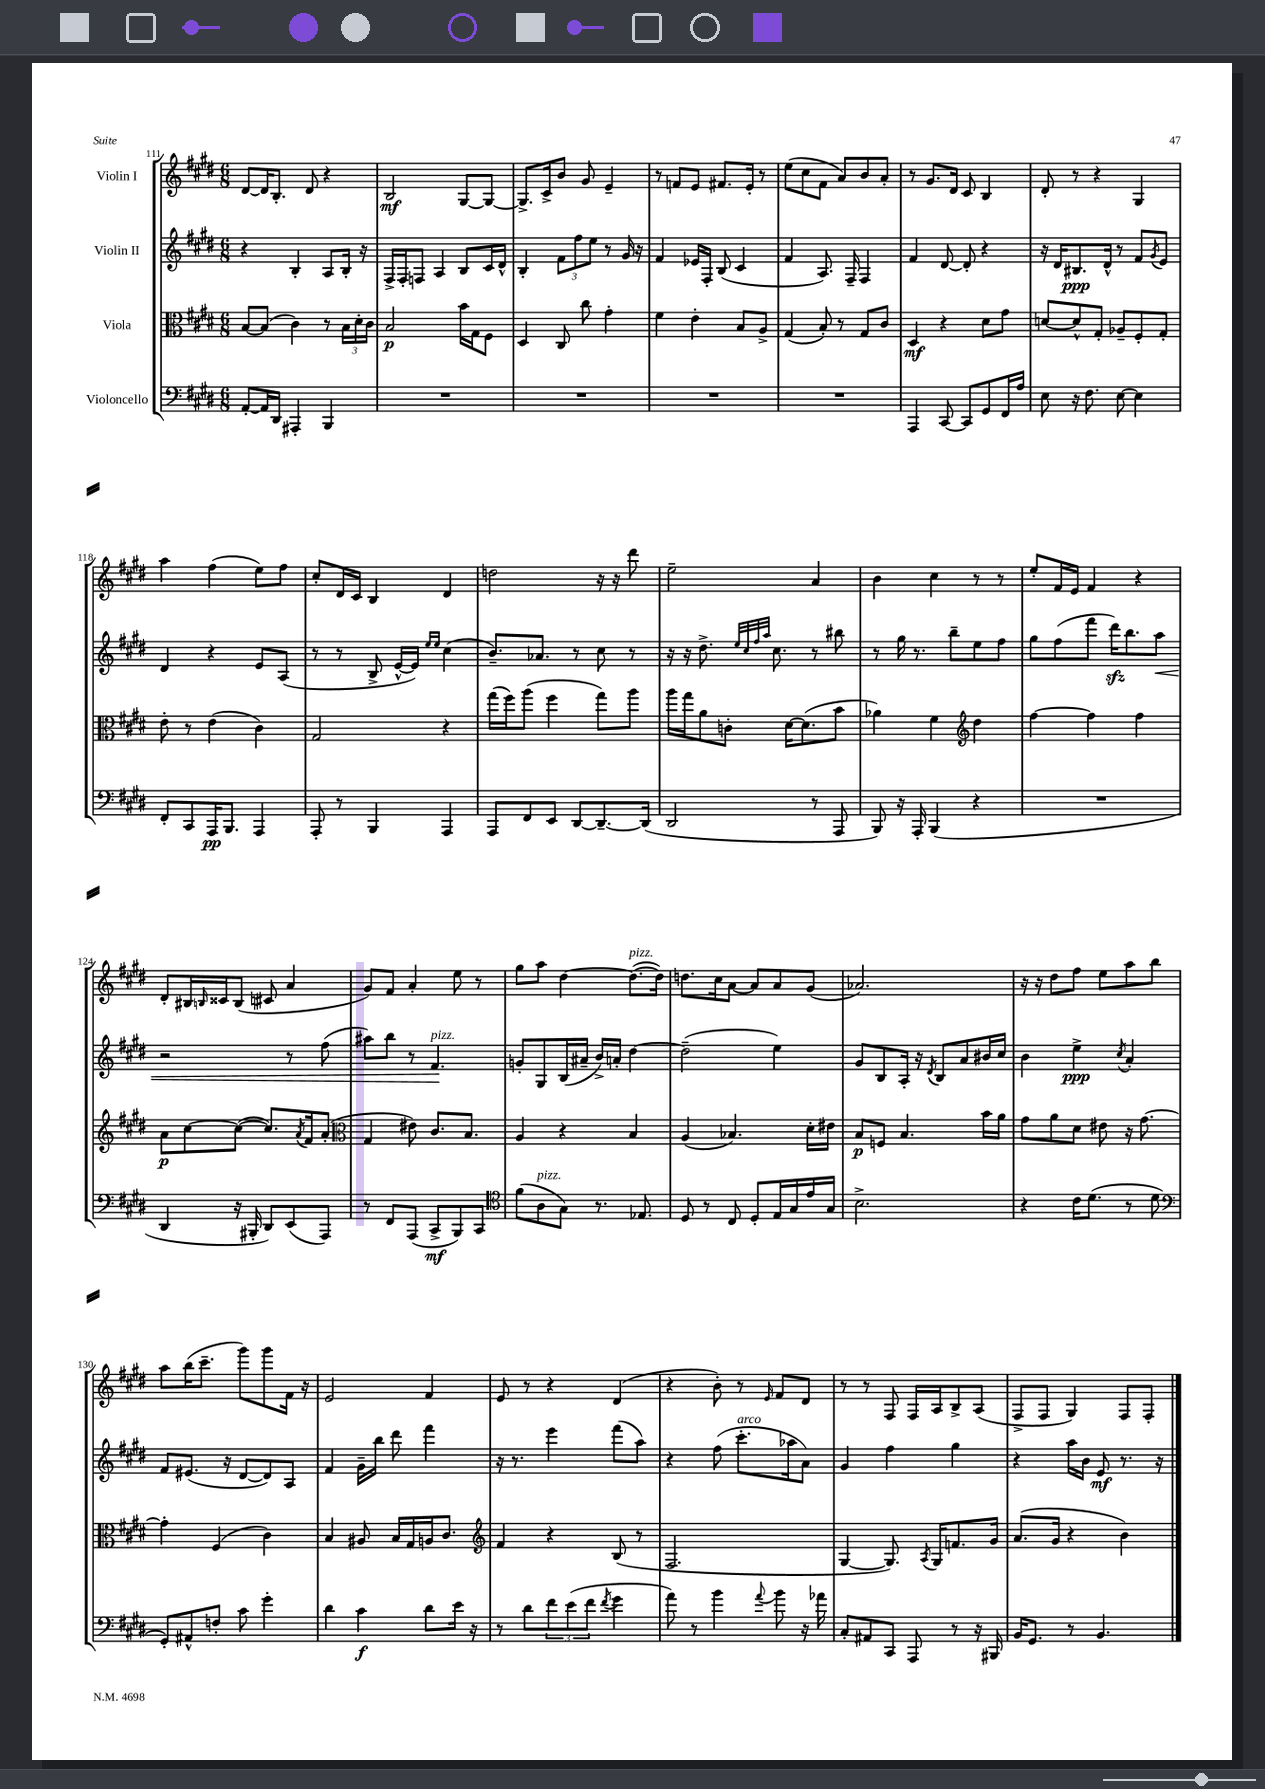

**kern	**kern	**kern	**kern
*staff4	*staff3	*staff2	*staff1
*clefF4	*clefC3	*clefG2	*clefG2
*k[f#c#g#d#]	*k[f#c#g#d#]	*k[f#c#g#d#]	*k[f#c#g#d#]
*M6/8	*M6/8	*M6/8	*M6/8
[8AA'/L	[8B/L	4r	[8d#/L
16AA/]L	(8B/]J	.	16d#/]K
16DD#/JJ	.	.	8.B'/J
4AAA#'/	4c#\)	4B'/	.
.	.	.	8d#/
4BBB/	8r	8A/L	4r
.	24B\LL	16B'/Jk	.
.	24d#'\	.	.
.	.	16r	.
.	24c#\JJ	.	.
=	=	=	=
2.r	2B/	16F#^/LL	2B/
.	.	16F#'/J	.
.	.	8F/J	.
.	.	4A/	.
.	16b\LL	8B/L	[8G#/L
.	16G#\J	.	.
.	8F#\J	16c#/L	8G#/_J
.	.	16d#^^/JJ	.
=	=	=	=
2.r	4D#/	4B'/	8.G#^/]L
.	.	.	16c#^/k
.	8C#/	12f#\L	8b/J
.	.	12ff#\	.
.	8cc#\	.	8g#/
.	.	12ee\J	.
.	4g#'\	8r	4e~/
.	.	16g#/	.
.	.	16r	.
=	=	=	=
2.r	4f#\	4f#/	8r
.	.	.	8f/L
.	4e'\	16e-/LL	8e/J
.	.	16F#'/JJ	.
.	.	(8B/	8.f#/L
.	8B/L	4c#/	.
.	.	.	16e'/Jk
.	8A^/J	.	8r
=	=	=	=
2.r	(4G#/	4f#/	(8ee\L
.	.	.	8cc#\
.	8B'/)	8.A/)	8f#\J
.	8r	.	8a/L)
.	.	16F#~/	.
.	8G#/L	4F#/	8b/
.	8c#/J	.	8a'/J
=	=	=	=
4AAA/	4D#/	4f#/	8r
.	.	.	8.g#/L
[8CC#/	4r	[8d#/	.
.	.	.	16d#/Jk
8CC#/]L	.	8d#'/]	8c#/
8GG#/	8d#\L	4r	4B/
16FF#/L	8g#\J	.	.
16A/JJ	.	.	.
=	=	=	=
8E\	[8d/L	16r	8d#'/
.	.	16d#/LK	.
16r	8d^^/]	8.B#/	8r
8.F#\	.	.	.
.	8G#'/J	.	4r
.	.	16d#^^/Jk	.
[8E\	8A-~/L	8r	.
4E\]	8F#'/	8f#/L	4G#/
.	.	8qg#/	.
.	8G#'/J	8e/J	.
=	=	=	=
8FF#'/L	8e'\	4d#/	4aa\
8CC#/	8r	.	.
16AAA/K	(4e\	4r	(4ff#\
8.BBB/J	.	.	.
4AAA/	4c#\)	8e/L	8ee\L)
.	.	(8A/J	8ff#\J
=	=	=	=
8AAA'/	2G#/	8r	8cc#'/L
8r	.	8r	16d#/L
.	.	.	16c#/JJ
4BBB/	.	8B^/	4B/
.	.	[16e^^/LL	.
.	.	16e/]JJ)	.
.	.	16qqee/LL	.
.	.	16qqee/JJ	.
4AAA/	4r	(4cc#\	4d#/
=	=	=	=
8AAA/L	(16gg#\LL	8.b~/L)	2dd\
.	16ff#\J)	.	.
8FF#/	(8aa\J	.	.
.	.	8.a-/J	.
8EE/J	4ff#\	.	.
[8DD#/L	.	8r	.
8.DD#~/_	8gg#\L)	8cc#\	16r
.	.	.	16r
.	8aa\J	8r	8ddd#\
(16DD#/]Jk	.	.	.
=	=	=	=
2DD#/	16aa\LL	16r	2ee~\
.	16gg#\J	16r	.
.	8a\	8.dd#^\	.
.	8c'\J	.	.
.	.	32qqee/LLL	.
.	.	32qqcc#/	.
.	.	32qqff#/	.
.	.	32qqaa/JJJ	.
.	.	8.cc#\	.
.	[16d#\LK	.	.
.	(8.d#\]	.	.
8r	.	8r	4a/
8AAA/	8b\J	8bb#\	.
=	=	=	=
8BBB/)	4a-\)	8r	4b\
16r	.	16gg#\	.
16AAA'/	.	8.r	.
(4BBB/	4f#\	.	4cc#\
.	.	8bb~\L	.
*	*clefG2	*	*
4r	4dd#\	8ee\	8r
.	.	8ff#\J	8r
=	=	=	=
2.r	[4ff#\	8gg#\L	8ee'/L
.	.	(8ff#\	16f#/L
.	.	.	16e/JJ
.	4ff#\]	8fff#\J	4f#/
.	.	16ddd#\LK)	.
.	.	8.bb\	.
.	4ff#\	.	4r
.	.	8aa\J	.
=	=	=	=
4DD#/	8a\L	2r	8d#'/L
.	[8cc#\	.	16B#/L
.	.	.	16qqB/
.	.	.	16c##/J
16r	(8cc#\_J	.	(8B/J
16BBB#'/	.	.	.
8DD#/L)	8.cc#/]L)	.	8c#/
(8EE/	.	8r	4a/
.	8qa/	.	.
.	16f#/k	.	.
8AAA/J)	(8a'/J	(8ff#\	.
=	=	=	=
*	*clefC3	*	*
8r	4G#/	8aa#\L)	8g#/L)
8FF#/L	.	8bb\J	8f#/J
(8AAA/J	8e#\)	8r	4a'/
8CC#^/L	8.c#/L	4.f#/	.
8BBB/)	.	.	8ee\
.	8.B/J	.	.
8CC#/J	.	.	8r
=	=	=	=
*clefC4	*	*	*
(8f#\L	4A/	8g'/L	8gg#\L
8A\	.	8G#/	8aa\J
8G#\J)	4r	(16B/L	[4dd#\
.	.	16a#~/JJ	.
8.r	.	16b^/LL)	.
.	.	16a'/JJ	.
.	4B/	[4dd#\	(8.dd#\_L
8.E-/	.	.	.
.	.	.	16dd#\]Jk)
=	=	=	=
8D#/	(4A/	(2dd#~\]	8.dd\L
8r	.	.	.
.	.	.	16cc#\k
8C#/	4.B-/)	.	[8a\J
8D#'/L	.	.	8a/]L
16E/L	.	4ee\)	8a/
16G#/	.	.	.
16e/	16d#'\LL	.	(8g#/J
16G#/JJ	16e#\JJ	.	.
=	=	=	=
2.B^\	8B/L	8g#/L	2.a-/)
.	8F/J	8B/	.
.	4.B/	16A'/Jk	.
.	.	16r	.
.	.	8qd#/	.
.	.	8B/L	.
.	.	8a/	.
.	16b\LL	16b#/L	.
.	16a\JJ	16cc#/JJ	.
=	=	=	=
4r	8g#\L	4b\	16r
.	.	.	16r
.	8a\	.	8dd#\L
16c#\LK	8d#\J	4ee^\	8ff#\J
(8.d#\J	.	.	.
.	8e#\	.	8ee\L
.	.	8qcc#/	.
8r	16r	4a'/	8aa\
.	[8.g#\	.	.
8d#\	.	.	8bb\J
=	=	=	=
*clefF4	*	*	*
8GG#'/L)	4g#'\]	8f#/L	8aa\L
8AA#^^/	.	(8.e#/J	(16bb\K
.	.	.	8.ccc#~\J
8F'/J	(4F#/	.	.
.	.	16r	.
8c#\	.	[8d#/L	8ggg#\L)
4g#'\	4c#\)	8d#/])	8ggg#\
.	.	8A/J	16f#\Jk
.	.	.	16r
=	=	=	=
4d#\	4B/	4f#/	2e/
4c#\	8A#/	16g#~\LL	.
.	.	16bb\JJ	.
.	16B/LL	8ddd#\	.
.	16G#/	.	.
8d#\L	16A/J	4fff#\	4f#/
.	8.c#/J	.	.
16e\Jk	.	.	.
16r	.	.	.
=	=	=	=
*	*clefG2	*	*
8r	4f#/	16r	8e/
.	.	8.r	.
8d#\L	.	.	8r
12f#\	4r	4eee\	4r
(12e\	.	.	.
12f#\J	.	.	.
8qf#/	.	.	.
4g#\	(8B/	(8fff#\L	(4d#/
.	8r	8aa\J)	.
=	=	=	=
8a\)	2.F#/	4r	4r
8r	.	.	.
4b\	.	(8ff#\	8b'\)
.	.	8.ccc#'\L	8r
8qqa/	.	.	16qqe/
8b\	.	.	8f#/L
.	.	16aa-\k	.
16r	.	8a\J)	8d#/J
16a-\	.	.	.
=	=	=	=
8C#'/L	[4G#/	4g#/	8r
8AA#/	.	.	8r
8CC#/J	8.G#/])	4ff#\	8F#/
8AAA/	.	.	16F#/LL
.	8qA/	.	.
.	16G#/LK	.	16A/J
8r	8.f/	4gg#\	8B^/
16r	.	.	(8A/J
16BBB#/	16g#/Jk	.	.
=	=	=	=
16BB/LK	(8.a/L	4r	8F#^/L
8.GG#/J	.	.	.
.	.	.	8F#/J
.	16g#/Jk	.	.
8r	4r	16aa\LL	4G#/)
.	.	16b\JJ	.
4.BB/	.	8e/	.
.	4b\)	8.r	8F#/L
.	.	.	8F#'/J
.	.	16r	.
==	==	==	==
*-	*-	*-	*-
